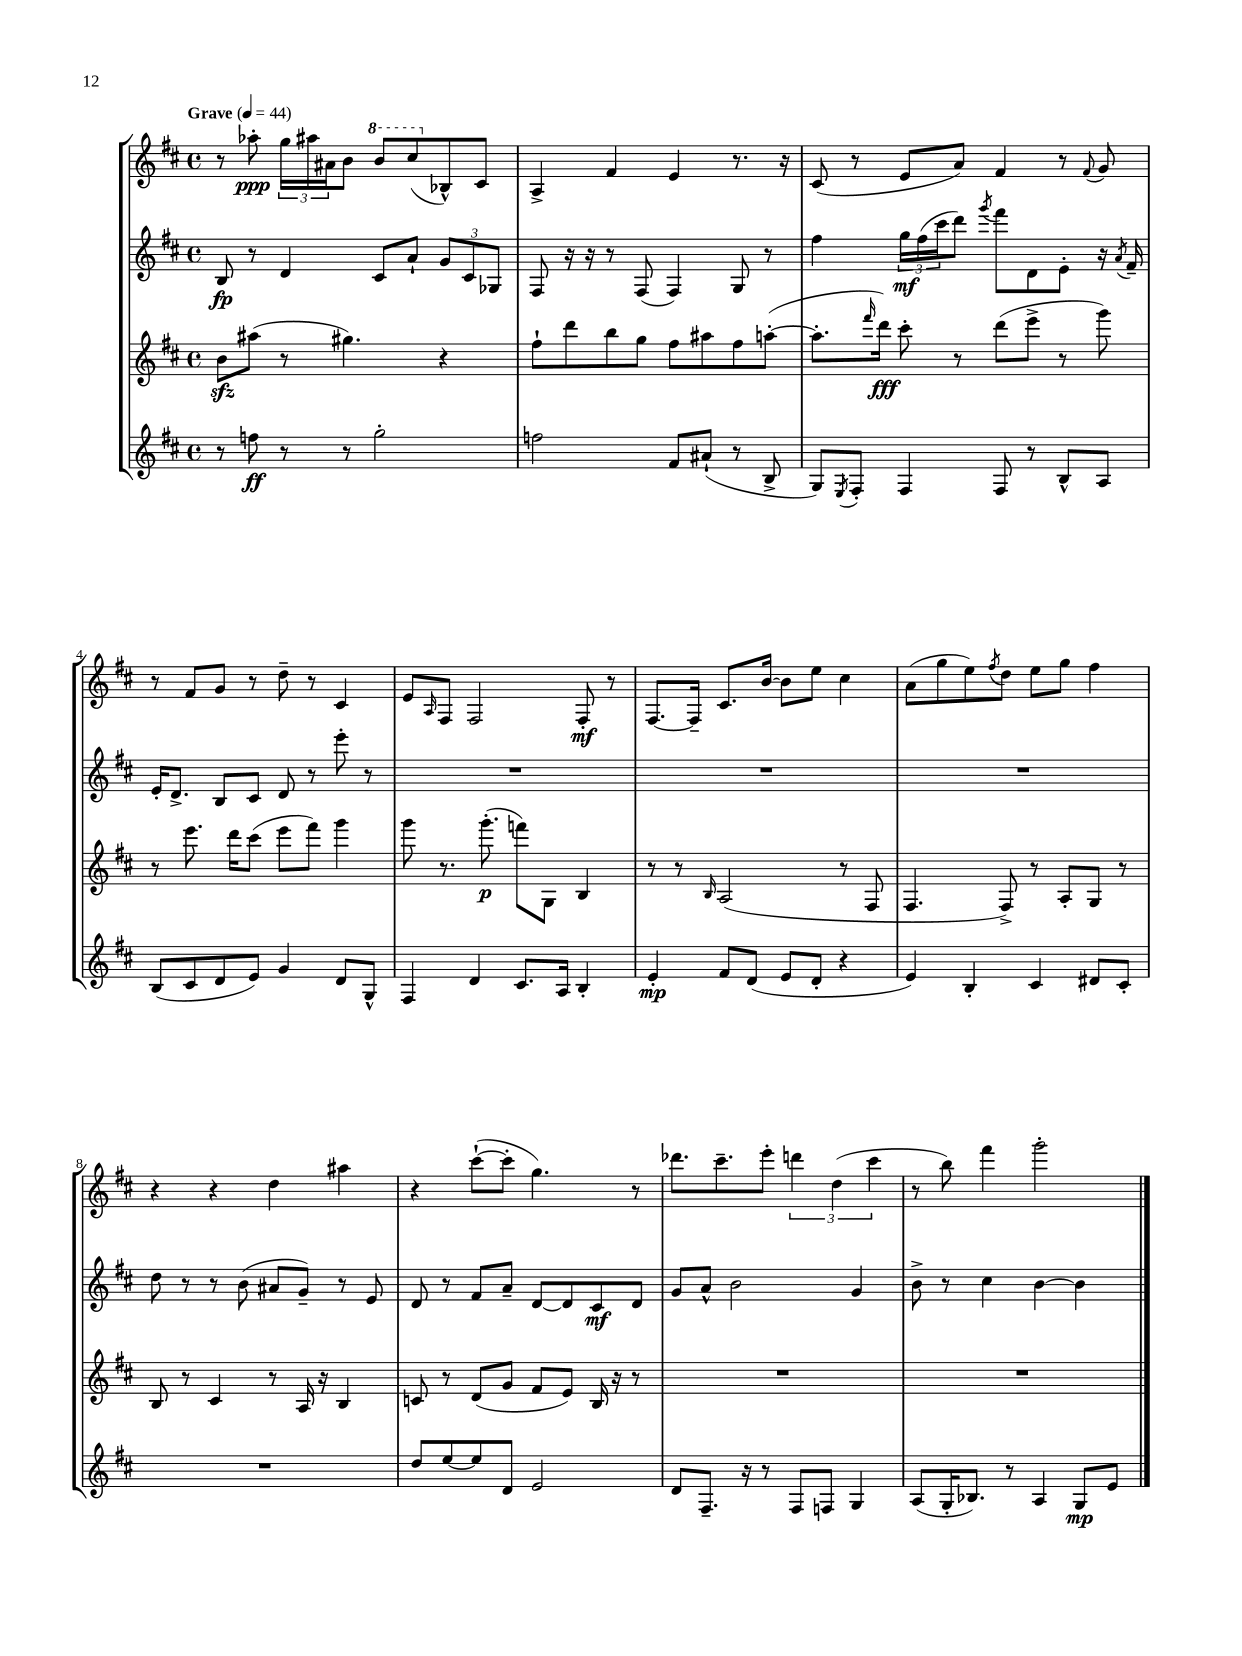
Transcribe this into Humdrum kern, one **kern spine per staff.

**kern	**kern	**kern	**kern
*staff4	*staff3	*staff2	*staff1
*clefG2	*clefG2	*clefG2	*clefG2
*k[f#c#]	*k[f#c#]	*k[f#c#]	*k[f#c#]
*M4/4	*M4/4	*M4/4	*M4/4
*met(c)	*met(c)	*met(c)	*met(c)
*MM44	*MM44	*MM44	*MM44
8r	8b\L	8B/	8r
8ff\	(8aa#\J	8r	8aa-'\
8r	8r	4d/	24gg\LL
.	.	.	24aa#\
.	.	.	24a#\J
8r	4.gg#\)	.	8b\J
2gg'\	.	8c#/L	8bb/L
.	.	8a`/J	(8ccc#/
.	4r	12g/L	8B-^^/)
.	.	12c#/	.
.	.	.	8c#/J
.	.	12G-/J	.
=	=	=	=
2ff\	8ff#`\L	8F#/	4A^/
.	8ddd\	16r	.
.	.	16r	.
.	8bb\	8r	4f#/
.	8gg\J	(8F#/	.
8f#/L	8ff#\L	4F#/)	4e/
(8a#`/J	8aa#\	.	.
8r	8ff#\	8G/	8.r
8B^/	([8aa'\J	8r	.
.	.	.	16r
=	=	=	=
8G/L)	8.aa'\]L	4ff#\	(8c#/
8qE/	.	.	.
8F#'/J	.	.	8r
.	16qqfff#/	.	.
.	16ddd\Jk)	.	.
4F#/	8ccc#'\	24gg\LL	8e/L
.	.	(24ff#\	.
.	.	24ccc#\J	.
.	8r	8ddd\J)	8a/J)
.	.	8qggg/	.
8F#/	(8ddd\L	8fff#\L	4f#/
8r	8eee^\J	8d\	.
8B^^/L	8r	8e'\J	8r
.	.	.	8qqf#/
8A/J	8ggg\)	16r	8g/
.	.	8qa/	.
.	.	16f#~/	.
=	=	=	=
(8B/L	8r	16e'/LK	8r
.	.	8.d^/J	.
8c#/	8.eee\	.	8f#/L
8d/	.	8B/L	8g/J
.	16ddd\LK	.	.
8e/J)	(8ccc#\J	8c#/J	8r
4g/	8eee\L	8d/	8dd~\
.	8fff#\J)	8r	8r
8d/L	4ggg\	8eee'\	4c#/
8G^^/J	.	8r	.
=	=	=	=
4F#/	8ggg\	1r	8e/L
.	.	.	16qqA/
.	8.r	.	8F#/J
4d/	.	.	2F#/
.	(8.ggg'\	.	.
8.c#/L	8fff\L)	.	.
.	8G\J	.	.
16A/Jk	.	.	.
4B'/	4B/	.	8F#'/
.	.	.	8r
=	=	=	=
4e'/	8r	1r	[8.F#/L
.	8r	.	.
.	.	.	16F#~/]Jk
.	16qqB/	.	.
8f#/L	(2A/	.	8.c#/L
(8d/J	.	.	.
.	.	.	[16b/Jk
8e/L	.	.	8b\]L
8d'/J	.	.	8ee\J
4r	8r	.	4cc#\
.	8F#/	.	.
=	=	=	=
4e/)	4.F#/	1r	(8a\L
.	.	.	8gg\
4B'/	.	.	8ee\)
.	.	.	8qff#/
.	8F#^/)	.	8dd\J
4c#/	8r	.	8ee\L
.	8A'/L	.	8gg\J
8d#/L	8G/J	.	4ff#\
8c#'/J	8r	.	.
=	=	=	=
1r	8B/	8dd\	4r
.	8r	8r	.
.	4c#/	8r	4r
.	.	(8b\	.
.	8r	8a#/L	4dd\
.	16A/	8g~/J)	.
.	16r	.	.
.	4B/	8r	4aa#\
.	.	8e/	.
=	=	=	=
8dd/L	8c/	8d/	4r
[8ee/	8r	8r	.
8ee/]	(8d/L	8f#/L	([8ccc#`\L
8d/J	8g/J	8a~/J	8ccc#'\]J
2e/	8f#/L	[8d/L	4.gg\)
.	8e/J)	8d/]	.
.	16B/	8c#/	.
.	16r	.	.
.	8r	8d/J	8r
=	=	=	=
8d/L	1r	8g/L	8.ddd-\L
8.F#~/J	.	8a^^/J	.
.	.	.	8.ccc#~\
.	.	2b\	.
16r	.	.	.
8r	.	.	8eee'\J
8F#/L	.	.	6ddd\
8F/J	.	.	.
.	.	.	(6dd\
4G/	.	4g/	.
.	.	.	6ccc#\
=	=	=	=
(8A/L	1r	8b^\	8r
16G'/K	.	8r	8bb\)
8.B-/J)	.	.	.
.	.	4cc#\	4fff#\
8r	.	.	.
4A/	.	[4b\	2ggg'\
8G/L	.	4b\]	.
8e/J	.	.	.
==	==	==	==
*-	*-	*-	*-
